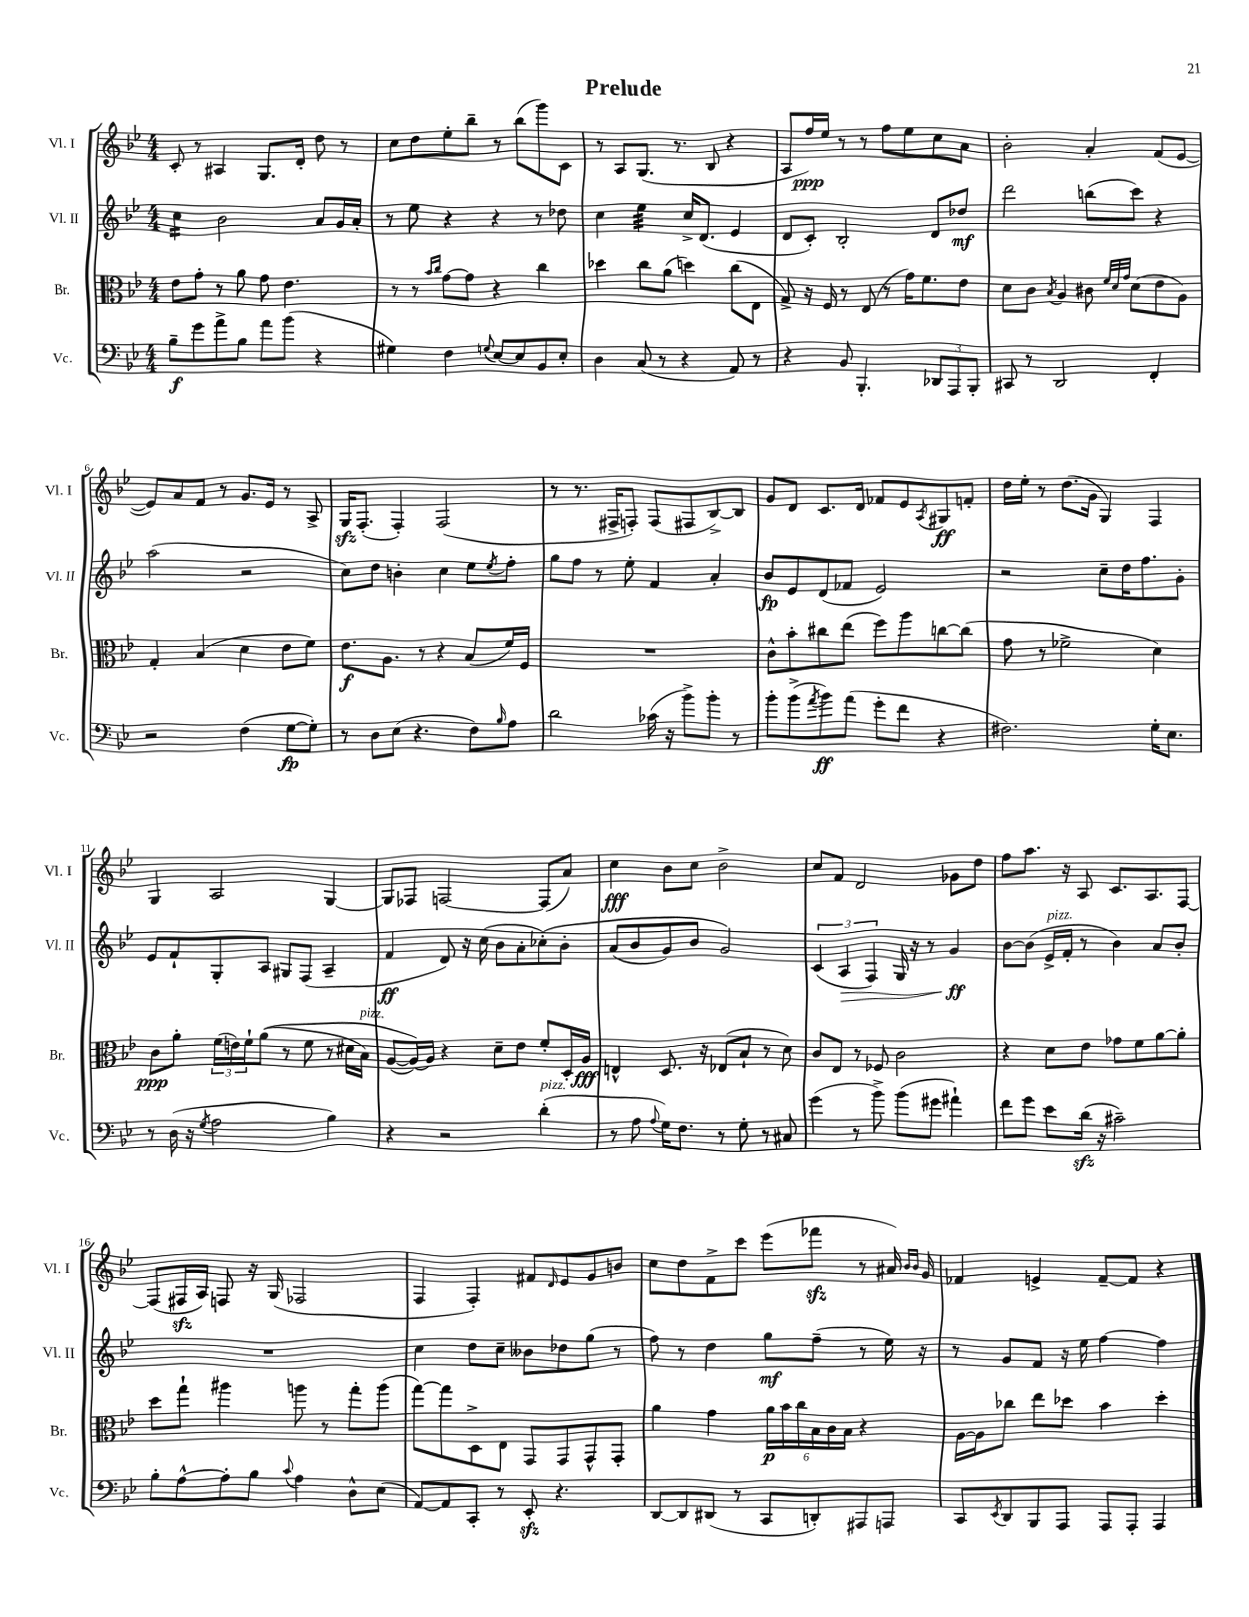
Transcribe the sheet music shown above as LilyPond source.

\header { title = "Prelude" }
<<
\new StaffGroup <<
\new Staff = "s0" \with { instrumentName = "Vl. I" shortInstrumentName = "Vl. I" } {
    \clef treble \key bes \major \numericTimeSignature \time 4/4
    c'8-. r8 ais4 g8. d'16-. d''8 r8 |
    c''8 d''8 ees''8-. bes''8-- r8 bes''8( g'''8) c'8 |
    r8 a8 g8.( r8. bes8 r4 |
    a8 f''16\ppp) ees''16 r8 r8 f''8 ees''8 c''8 a'8 |
    bes'2-. a'4-. f'8( ees'8~ |
    ees'8) a'8 f'8 r8 g'8. ees'16 r8 a8-> |
    g16\sfz f8.-.( f4-.) f2( |
    r8 r8. fis16-> f8-.) f8( fis8 bes8~->) bes8 |
    g'8 d'8 c'8. d'16 fes'8 ees'8 \acciaccatura { a8 } gis8\ff f'8-. |
    d''16 ees''16-. r8 d''8.( g'16 g4) f4 |
    g4 a2 g4~ |
    g8 fes8 f2~ f8( a'8) |
    c''4\fff bes'8 c''8 bes'2-> |
    c''8 f'8 d'2 ges'8 d''8 |
    f''8 a''8. r16 a8 c'8. a8. f8~ |
    f8( fis16\sfz a16) f8 r16 g16( fes2 |
    f4 f4-.) fis'8 \grace { d'16 } ees'8 g'8 b'8 |
    c''8 d''8 f'8-> c'''8 ees'''8( fes'''8\sfz r8 ais'16) \grace { bes'16 bes'16 } g'16 |
    fes'4 e'4-> fes'8~-- fes'8 r4 \bar "|." |
}
\new Staff = "s1" \with { instrumentName = "Vl. II" shortInstrumentName = "Vl. II" } {
    \clef treble \key bes \major \numericTimeSignature \time 4/4
    c''4:16 bes'2 a'8 g'16 a'16-. |
    r8 ees''8 r4 r4 r8 des''8 |
    c''4 ees''4:32 c''16-> d'8.( ees'4 |
    d'8 c'8-.) bes2-. d'8 des''8\mf |
    d'''2 b''8( c'''8) r4 |
    a''2( r2 |
    c''8) d''8 b'4-. c''4 ees''8 \acciaccatura { ees''8 } f''8-. |
    g''8 f''8 r8 ees''8-. f'4 a'4-. |
    bes'8\fp ees'8 d'8( fes'8 ees'2) |
    r2 c''8-- d''16 f''8. g'8-. |
    ees'8 f'8-! g8-. a8 gis8 f8( a4-- |
    f'4\ff d'8) r16 c''16( bes'8 a'8-. ces''8-.)\( bes'8-. |
    a'8( bes'8 g'8) bes'8 g'2\) |
    \tuplet 3/2 { c'4( a4\> f4) } g16 r16 r8 g'4\ff\! |
    bes'8~ bes'8( ees'16->^\markup { \italic "pizz." } f'16-. r8 bes'4) a'8 bes'8-. |
    R1 |
    c''4 d''8 c''8-- beses'8 des''8 g''8( r8 |
    f''8) r8 d''4 g''8\mf f''8--( r8 ees''16) r16 |
    r8 g'8 f'8 r16 ees''16 f''4~ f''4 \bar "|." |
}
\new Staff = "s2" \with { instrumentName = "Br." shortInstrumentName = "Br." } {
    \clef alto \key bes \major \numericTimeSignature \time 4/4
    ees'8 g'8-. r8 a'8 g'8 ees'4. |
    r8 r8 \grace { bes'16 c''16 } g'8~ g'8 r4 c''4 |
    des''4 c''8 a'8( d''4) c''8( ees8 |
    g8->) r16 f16 r8 ees8( r8 g'16) f'8. ees'8 |
    d'8 c'8 \acciaccatura { bes8 } a4 cis'8 \grace { f'32 d'32 g'32 } d'8( ees'8 a8) |
    g4-. bes4( d'4 ees'8 f'8) |
    ees'8.\f a8. r8 r4 bes8( f'16) f16 |
    R1 |
    c'8-^ bes'8-. cis''8 ees''8( f''8) a''8 c''8~ c''8( |
    g'8 r8 fes'2-> d'4) |
    c'8\ppp a'8-. \tuplet 3/2 { f'16( e'16) f'16-! } a'8(\( r8 f'8 r8 dis'16 bes16^\markup { \italic "pizz." }) |
    a8~( a16~)\) a16 r4 d'8-- ees'8 f'8-. d16-. a16\fff |
    e4-^ d8. r16 ees8( bes8-! r8 d'8) |
    c'8 ees8 r8 fes8 c'2 |
    r4 d'8 ees'8 ges'8 f'8 a'8~ a'8-. |
    d''8 g''8-! ais''4 a''8 r8 g''8-. a''8( |
    g''8~) g''8 d8-> ees8 g,8 g,8 g,8-^ g,8-. |
    a'4 g'4 \tuplet 6/4 { a'16\p bes'16 c''16 bes16 c'16 bes16 } r4 |
    a16~ a16 ces''8 ees''8 des''8 bes'4 des''4-. \bar "|." |
}
\new Staff = "s3" \with { instrumentName = "Vc." shortInstrumentName = "Vc." } {
    \clef bass \key bes \major \numericTimeSignature \time 4/4
    bes8--\f g'8 a'8-> bes8 a'8 bes'8( r4 |
    gis4) f4 \appoggiatura { g8 } ees8~ ees8 bes,8 ees8-. |
    d4 c8( r8 r4 a,8) r8 |
    r4 bes,8 bes,,4.-. \tuplet 3/2 { des,8 a,,8 bes,,8-. } |
    cis,8 r8 d,2 f,4-. |
    r2 f4( g8~\fp g8-.) |
    r8 d8 ees8( r4. f8) \grace { bes16 } a8 |
    d'2 ces'16( r16 bes'8->) bes'8-. r8 |
    bes'8-. bes'8->( \acciaccatura { a'8 } bes'8\ff) a'8( g'8-. f'8 r4 |
    fis2.) g16-. ees8. |
    r8 d16( r16 \acciaccatura { g8 } a2 bes4) |
    r4 r2 d'4-.^\markup { \italic "pizz." }( |
    r8 a8 \appoggiatura { a8 } g16) f8. r8 g8-. r8 cis8 |
    g'4( r8 bes'8->) bes'8( gis'8 ais'4-!) |
    f'8 g'8 ees'8 d'16\sfz( r16 cis'2--) |
    bes8-. a8~-^ a8-. bes8 \appoggiatura { c'8 } a4 d8-^ ees8( |
    a,8~) a,8 c,8-. r8 ees,8-.\sfz r4. |
    d,8~ d,8 dis,8( r8 c,8 d,8-.) ais,,8 a,,8 |
    c,8 \acciaccatura { ees,8 } d,8 bes,,8 a,,8 a,,8 a,,8-. a,,4 \bar "|." |
}
>>
>>
